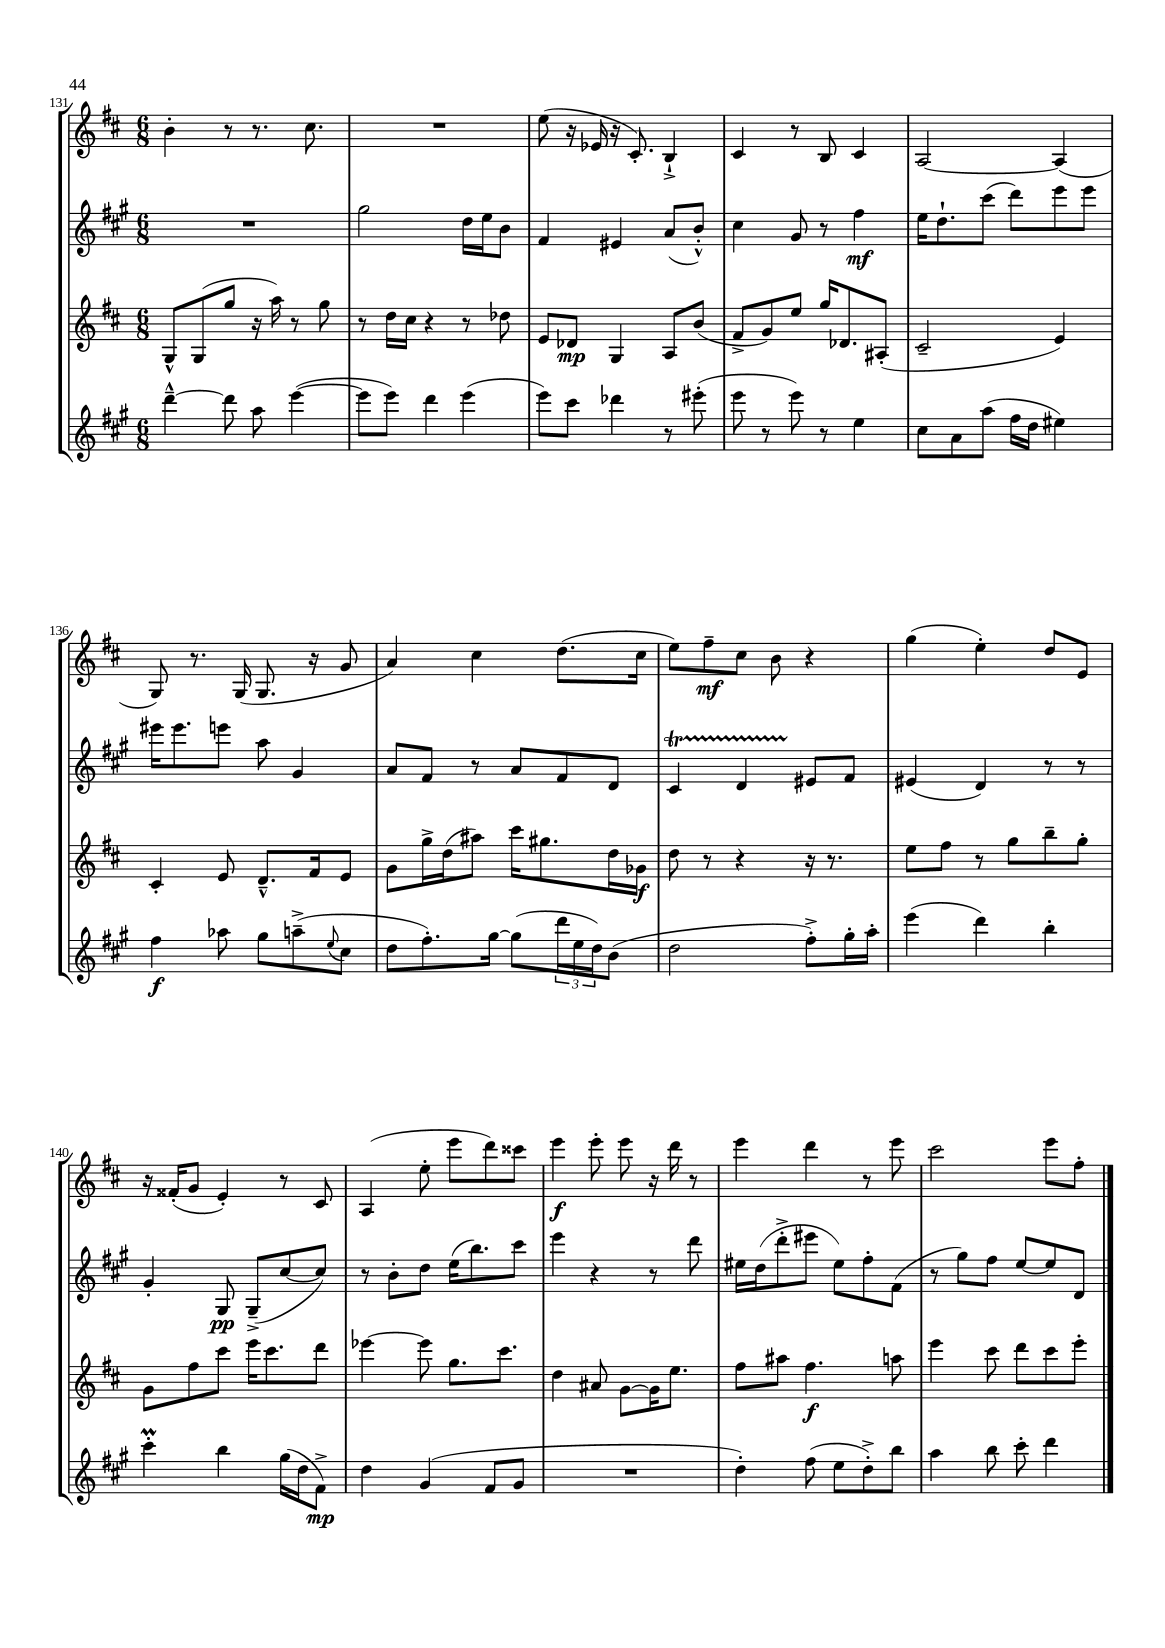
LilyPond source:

<<
\new StaffGroup <<
\new Staff = "s0" {
    \clef treble \key d \major \numericTimeSignature \time 6/8
    b'4-. r8 r8. cis''8. |
    R2. |
    e''8( r16 ees'16 r16 cis'8.-.) b4-!-> |
    cis'4 r8 b8 cis'4 |
    a2~ a4( |
    g8) r8. g16( g8. r16 g'8 |
    a'4) cis''4 d''8.( cis''16 |
    e''8) fis''8--\mf cis''8 b'8 r4 |
    g''4( e''4-.) d''8 e'8 |
    r16 fisis'16-.( g'8 e'4-.) r8 cis'8 |
    a4( e''8-. e'''8 d'''8) cisis'''8 |
    e'''4\f e'''8-. e'''8 r16 d'''16 r8 |
    e'''4 d'''4 r8 e'''8 |
    cis'''2 e'''8 fis''8-. \bar "|." |
}
\new Staff = "s1" {
    \clef treble \key a \major \numericTimeSignature \time 6/8
    R2. |
    gis''2 d''16 e''16 b'8 |
    fis'4 eis'4 a'8( b'8-.-^) |
    cis''4 gis'8 r8 fis''4\mf |
    e''16 d''8.-! cis'''8( d'''8) e'''8 e'''8 |
    eis'''16 eis'''8. e'''8 a''8 gis'4 |
    a'8 fis'8 r8 a'8 fis'8 d'8 |
    cis'4\startTrillSpan d'4 eis'8\stopTrillSpan fis'8 |
    eis'4( d'4) r8 r8 |
    gis'4-. gis8\pp gis8--->( cis''8~ cis''8) |
    r8 b'8-. d''8 e''16( b''8.) cis'''8 |
    e'''4 r4 r8 d'''8 |
    eis''16 d''16( d'''8-.-> eis'''8 eis''8) fis''8-. fis'8( |
    r8 gis''8) fis''8 e''8~ e''8 d'8 \bar "|." |
}
\new Staff = "s2" {
    \clef treble \key d \major \numericTimeSignature \time 6/8
    g8-^ g8( g''8 r16 a''16) r8 g''8 |
    r8 d''16 cis''16 r4 r8 des''8 |
    e'8 des'8\mp g4 a8 b'8( |
    fis'8-> g'8) e''8 g''16 des'8. ais8-.( |
    cis'2-- e'4) |
    cis'4-. e'8 d'8.---^ fis'16 e'8 |
    g'8 g''16-> d''16( ais''8) cis'''16 gis''8. d''16 ges'16\f |
    d''8 r8 r4 r16 r8. |
    e''8 fis''8 r8 g''8 b''8-- g''8-. |
    g'8 fis''8 cis'''8 e'''16 cis'''8. d'''8 |
    ees'''4~ ees'''8 g''8. cis'''8. |
    d''4 ais'8 g'8~ g'16 e''8. |
    fis''8 ais''8 fis''4.\f a''8 |
    e'''4 cis'''8 d'''8 cis'''8 e'''8-. \bar "|." |
}
\new Staff = "s3" {
    \clef treble \key a \major \numericTimeSignature \time 6/8
    d'''4~---^ d'''8 a''8 e'''4~( |
    e'''8 e'''8) d'''4 e'''4( |
    e'''8) cis'''8 des'''4 r8 eis'''8-.( |
    e'''8 r8 e'''8) r8 e''4 |
    cis''8 a'8 a''8( fis''16 d''16 eis''4) |
    fis''4\f aes''8 gis''8 a''8--->( \appoggiatura { e''8 } cis''8 |
    d''8 fis''8.-.) gis''16~ gis''8( \tuplet 3/2 { d'''16 e''16 d''16) } b'8( |
    d''2 fis''8-.->) gis''16-. a''16-. |
    e'''4( d'''4) b''4-. |
    cis'''4-.\prall b''4 gis''16( d''16 fis'8->\mp) |
    d''4 gis'4( fis'8 gis'8 |
    R2. |
    d''4-.) fis''8( e''8 d''8-.->) b''8 |
    a''4 b''8 cis'''8-. d'''4 \bar "|." |
}
>>
>>
\layout { \context { \Score currentBarNumber = #131 } }
